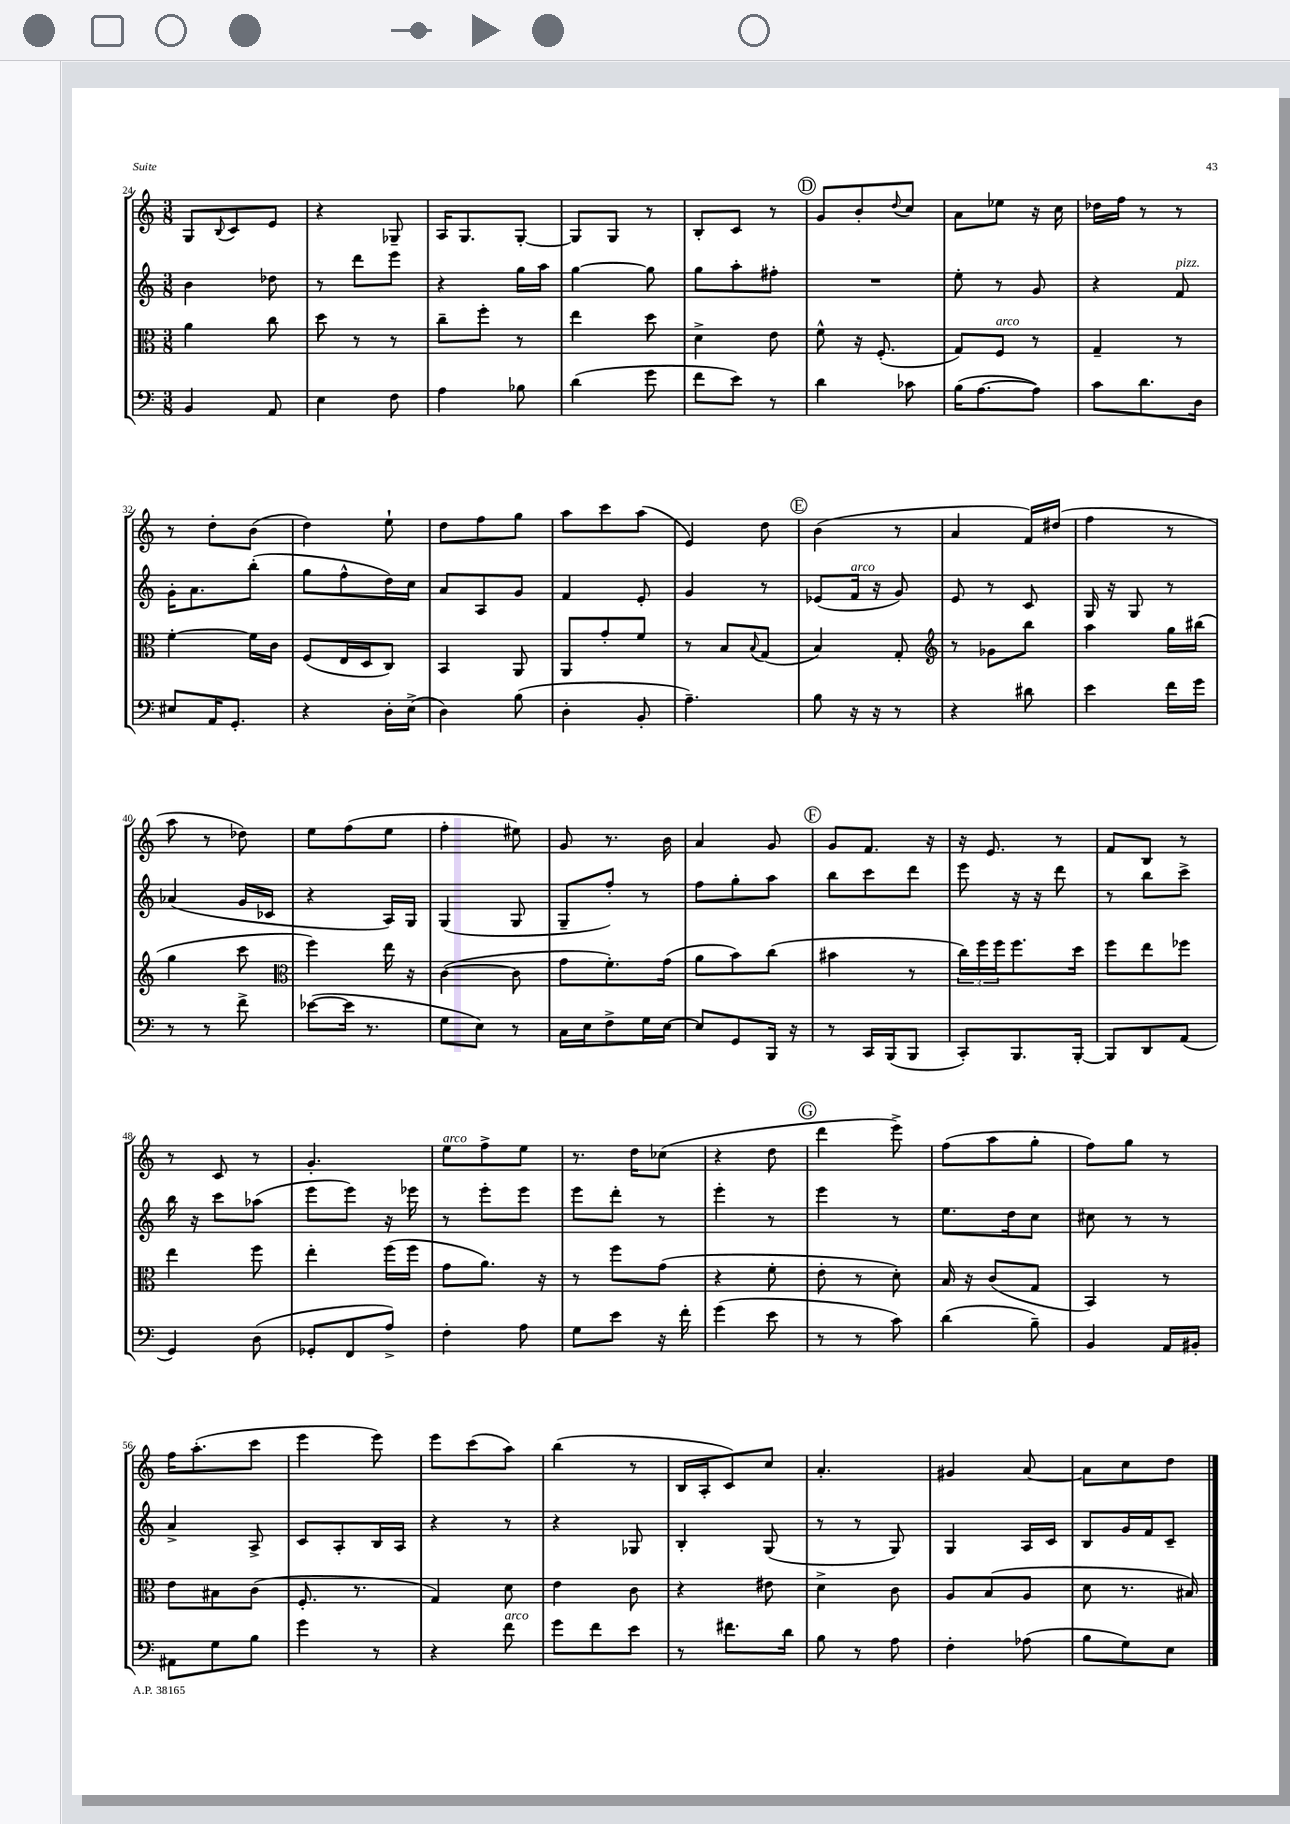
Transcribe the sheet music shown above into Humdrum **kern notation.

**kern	**kern	**kern	**kern
*staff4	*staff3	*staff2	*staff1
*clefF4	*clefC3	*clefG2	*clefG2
*k[]	*k[]	*k[]	*k[]
*M3/8	*M3/8	*M3/8	*M3/8
4BB	4a	4b	8G
.	.	.	8qqB
.	.	.	8c
8AA	8cc	8dd-	8e
=	=	=	=
4E	8dd	8r	4r
.	8r	8ddd	.
8F	8r	8eee	8G-~
=	=	=	=
4A	8cc~	4r	16A
.	.	.	8.G
.	8ff'	.	.
8B-	8r	16gg	[8G'
.	.	16aa	.
=	=	=	=
(4d	4ee	[4gg	8G]
.	.	.	8G
8g	8dd	8gg]	8r
=	=	=	=
8f	4d^	8gg	8B'
8e)	.	8aa'	8c
8r	8e	8ff#'	8r
=	=	=	=
4d	8f^^	4.r	8g
.	16r	.	8b'
.	(8.F'	.	.
.	.	.	8qqdd
8c-	.	.	8cc
=	=	=	=
(16B	8G)	8ee'	8a
[8.A	.	.	.
.	8F	8r	8ee-
8A])	8r	8g	16r
.	.	.	16cc
=	=	=	=
8c	4G~	4r	16dd-
.	.	.	16ff
8.d	.	.	8r
.	8r	8f	8r
16D	.	.	.
=	=	=	=
8E#	[4f'	16g'	8r
.	.	8.a	.
16AA	.	.	8dd'
8.GG'	.	.	.
.	16f]	(8bb'	(8b
.	16c	.	.
=	=	=	=
4r	(8F	8gg	4dd)
.	16E	8ff^^	.
.	16D	.	.
16D'	8C)	16dd)	8ee`
(16E^	.	16cc	.
=	=	=	=
4D)	4BB	8a	8dd
.	.	8A	8ff
(8B	8AA	8g	8gg
=	=	=	=
4D'	8AA	4f	8aa
.	8g'	.	8ccc
8BB'	8f	8e'	(8aa
=	=	=	=
4.A~)	8r	4g	4e)
.	8B	.	.
.	8qqB	.	.
.	(8G	8r	8dd
=	=	=	=
8B	4B)	(8e-	(4b
16r	.	16f	.
16r	.	16r	.
8r	8G'	8g)	8r
=	=	=	=
*	*clefG2	*	*
4r	8r	8e	4a
.	8g-	8r	.
8d#	8bb	8c	16f)
.	.	.	(16dd#
=	=	=	=
4e	4aa	16G	4ff
.	.	16r	.
.	.	8G	.
16f	16gg	8r	8r
16g	(16bb#	.	.
=	=	=	=
8r	4gg	(4a-	8aa
8r	.	.	8r
8f^	8ccc	16g	8dd-)
.	.	16c-	.
=	=	=	=
*	*clefC3	*	*
([8e-	4ff)	4r	8ee
16e-]	.	.	(8ff
8.r	.	.	.
.	16ee	16A)	8ee
.	16r	16G	.
=	=	=	=
8G	([4c	(4G	4ff'
8E)	.	.	.
8r	8c]	8G	8ee#)
=	=	=	=
16C	8g	8G~	8g
16E	.	.	.
8F^	8.f')	8ff')	8.r
16G	.	8r	.
[16E	(16g	.	16b
=	=	=	=
8E]	8a	8ff	4a
8GG	8b)	8gg'	.
16BBB	(8cc	8aa	8g
16r	.	.	.
=	=	=	=
8r	4b#	8bb	8g
16CC	.	8ccc	8.f
(16BBB	.	.	.
8BBB	8r	8ddd	.
.	.	.	16r
=	=	=	=
8CC')	24cc)	8eee	16r
.	24ff	.	.
.	.	.	8.e
.	24ff	.	.
8.BBB	8.ff	16r	.
.	.	16r	.
.	.	8ddd	8r
[16BBB'	16dd	.	.
=	=	=	=
8BBB]	8ff	8r	8f
8DD	8ee	8bb	8B
(8AA	8ff-	8ccc^	8r
=	=	=	=
4GG)	4ee	16bb	8r
.	.	16r	.
.	.	8ccc	8c
(8D	8ff	(8aa-	8r
=	=	=	=
8GG-'	4ee'	8eee	4.g'
8FF	.	8eee)	.
8A^)	(16ff	16r	.
.	16ff	16eee-	.
=	=	=	=
4F'	8g	8r	8ee
.	8.a)	8eee'	8ff^
8A	.	8eee	8ee
.	16r	.	.
=	=	=	=
8G	8r	8eee	8.r
8e	8ff	8ddd'	.
.	.	.	16dd
16r	(8g	8r	(8cc-
16f'	.	.	.
=	=	=	=
(4g	4r	4eee'	4r
8e	8f'	8r	8dd
=	=	=	=
8r	8e'	4eee	4ddd
8r	8r	.	.
8c)	8d')	8r	8eee^)
=	=	=	=
(4d	16B	8.ee	(8ff
.	16r	.	.
.	(8c	.	8aa
.	.	16dd	.
8B~)	8G	8cc	8gg'
=	=	=	=
4BB	4BB)	8cc#	8ff)
.	.	8r	8gg
16AA	8r	8r	8r
16BB#'	.	.	.
=	=	=	=
8AA#	8e	4a^	16ff
.	.	.	(8.aa'
8G	8B#	.	.
8B	(8c	8A^	8ccc
=	=	=	=
4g	8.F'	8c	4eee
.	.	8A'	.
.	8.r	.	.
8r	.	16B	8eee)
.	.	16A	.
=	=	=	=
4r	4G)	4r	8eee
.	.	.	(8ccc
8f	8d	8r	8aa)
=	=	=	=
8g	4e	4r	(4bb
8f	.	.	.
8e	8c	8G-	8r
=	=	=	=
8r	4r	4B'	16B
.	.	.	16A'
8.f#	.	.	8c)
.	8e#	(8G	8cc
16d	.	.	.
=	=	=	=
8B	4d^	8r	4.a'
8r	.	8r	.
8A	8c	8G)	.
=	=	=	=
4F'	8A	4G	4g#
.	(8B	.	.
(8A-	8A	16A	[8a
.	.	16c	.
=	=	=	=
8B	8d	8B	8a]
8G)	8.r	16g	8cc
.	.	16f	.
8E	.	8c~	8dd
.	16B#)	.	.
==	==	==	==
*-	*-	*-	*-
